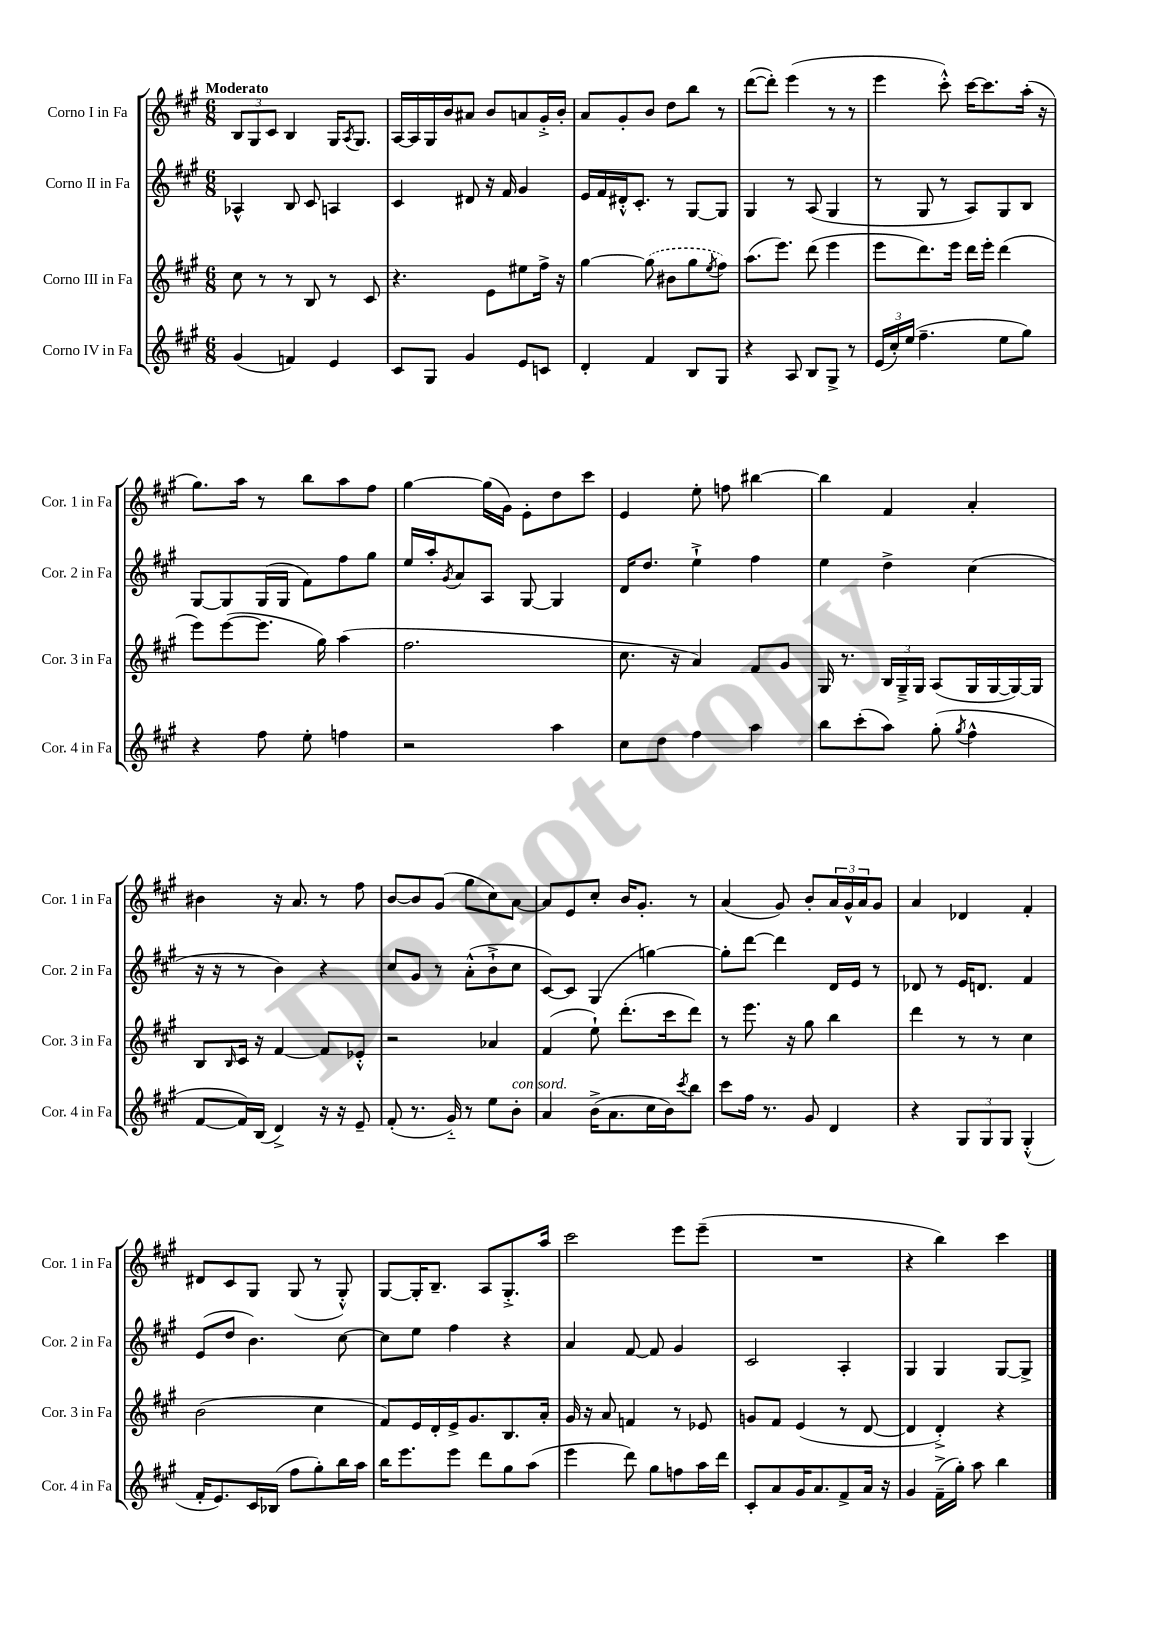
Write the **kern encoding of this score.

**kern	**kern	**kern	**kern
*staff4	*staff3	*staff2	*staff1
*clefG2	*clefG2	*clefG2	*clefG2
*k[f#c#g#]	*k[f#c#g#]	*k[f#c#g#]	*k[f#c#g#]
*M6/8	*M6/8	*M6/8	*M6/8
(4g#/	8cc#\	4A-^^/	12B/L
.	.	.	12G#/
.	8r	.	.
.	.	.	12c#/J
4f/)	8r	8B/	4B/
.	8B/	8c#/	.
4e/	8r	4A/	16G#/LK
.	.	.	8qA/
.	.	.	8.G#/J
.	8c#/	.	.
=	=	=	=
8c#/L	4.r	4c#/	[16A/LL
.	.	.	16A/]
8G#/J	.	.	16G#/
.	.	.	16b/J
4g#/	.	8d#/	8a#/J
.	8e\L	16r	8b/L
.	.	16f#/	.
8e/L	8ee#\	4g#/	8a/
8c/J	16ff#^\Jk	.	16g#'^/L
.	16r	.	16b'/JJ
=	=	=	=
4d'/	[4gg#\	16e/LL	8a/L
.	.	16f#/	.
.	.	16d#'^^/J	8g#'/
.	.	8.c#'/J	.
4f#/	(8gg#\]	.	8b/J
.	8b#\L	8r	8dd\L
8B/L	8gg#\	[8G#/L	8bb\J
.	8qee/	.	.
8G#/J	8ff#\J)	8G#/]J	8r
=	=	=	=
4r	(8.aa\L	4G#/	([8ddd\L
.	.	.	8ddd'\]J)
.	8.eee\J)	.	.
8A/	.	8r	(4eee\
8B/L	(8ddd\	(8A/	.
8G#^/J	4eee\	4G#/	8r
8r	.	.	8r
=	=	=	=
(24e/LL	8eee\L	8r	4eee\
24cc#'/)	.	.	.
(24ee/JJ	.	.	.
4.ff#~\	8.ddd\)	8G#/	.
.	.	8r	8ccc#'^^\)
.	16eee\Jk	.	.
.	16ddd\LL	8A/L)	[16ccc#\LK
.	16eee'\JJ	.	8.ccc#\]
8ee\L	(4ddd\	8G#/	.
8gg#\J)	.	8B/J	(16aa'\Jk
.	.	.	16r
=	=	=	=
4r	8eee\L)	[8G#/L	8.gg#\L)
.	([8eee\	8G#/]	.
.	.	.	16aa\Jk
8ff#\	8.eee\]J	(16G#/L	8r
.	.	16G#/JJ	.
8ee'\	.	8f#\L)	8bb\L
.	16gg#\)	.	.
4ff\	(4aa\	8ff#\	8aa\
.	.	8gg#\J	8ff#\J
=	=	=	=
2r	2.ff#\	16ee/LL	[4gg#\
.	.	16aa'/J	.
.	.	8qg#/	.
.	.	8a/	.
.	.	8A/J	(16gg#\]LL
.	.	.	16g#\JJ)
.	.	[8G#/	8e'\L
4aa\	.	4G#/]	8dd\
.	.	.	8ccc#\J
=	=	=	=
8cc#\L	8.cc#\	16d/LK	4e/
.	.	8.dd/J	.
8dd\J	.	.	.
.	16r	.	.
4ff#\	4a/)	4ee`^\	8ee'\
.	.	.	8ff\
4aa\	8f#/L	4ff#\	[4bb#\
.	8g#/J	.	.
=	=	=	=
8bb\L	16G#/	4ee\	4bb#\]
.	8.r	.	.
(8ccc#'\	.	.	.
8aa\J)	24B/LL	4dd^\	4f#/
.	24G#~^/	.	.
.	24G#/JJ	.	.
(8gg#'\	(8A/L	.	.
8qgg#/	.	.	.
4ff#^^\	16G#/L	(4cc#\	4a'/
.	[16G#/	.	.
.	16G#/_)	.	.
.	16G#/]JJ	.	.
=	=	=	=
[8f#/L	8B/L	16r	4b#\
.	.	16r	.
.	16qqB/	.	.
16f#/]L)	16c#/Jk	8r	.
(16B/JJ	16r	.	.
4d^/)	[4f#/	4b\)	16r
.	.	.	8.a/
16r	8f#/]L	4r	8r
16r	.	.	.
8e~/	8e-'^^/J	.	8ff#\
=	=	=	=
(8f#'/	2r	8cc#/L	[8b/L
8.r	.	8g#/J	8b/]
.	.	8r	(8g#/J
16g#'~/)	.	.	.
8r	.	(8a'^^\L	8gg#\L
8ee\L	4a-/	8b`^\	8cc#\)
8b'\J	.	8cc#\J	[8a\J
=	=	=	=
4a/	(4f#/	[8c#/L)	8a/]L
.	.	8c#/]J	8e/
(16b^\LK	8ee`\)	(4G#/	8cc#'/J
8.a\	.	.	.
.	(8.ddd'\L	.	16b/LK
.	.	.	8.g#'/J
16cc#\L	.	[4gg\)	.
16b\J)	16ccc#\k	.	.
8qccc#/	.	.	.
8bb\J	8ddd\J)	.	8r
=	=	=	=
8ccc#\L	8r	8gg'\]L	(4a/
16ff#\Jk	8.eee\	[8ddd\J	.
8.r	.	.	.
.	.	4ddd\]	8g#/)
.	16r	.	.
8g#/	8gg#\	.	8b'/L
4d/	4bb\	16d/LL	24a/L
.	.	.	24g#^^/
.	.	16e/JJ	.
.	.	.	24a/J
.	.	8r	8g#/J
=	=	=	=
4r	4ddd\	8d-/	4a/
.	.	8r	.
12G#/L	8r	16e/LK	4d-/
.	.	8.d/J	.
12G#/	.	.	.
.	8r	.	.
12G#/J	.	.	.
(4G#'^^/	4cc#\	4f#/	4f#'/
=	=	=	=
16f#'/LK	(2b\	(8e/L	8d#/L
8.e/)	.	.	.
.	.	8dd/J	8c#/
16c#/L	.	4.b\)	8G#/J
(16B-/JJ	.	.	.
8ff#\L	.	.	(8G#/
8gg#'\)	4cc#\	.	8r
16bb\L	.	[8cc#\	8G#'^^/)
16aa\JJ	.	.	.
=	=	=	=
16bb\LK	8f#/L)	8cc#\]L	[8G#/L
8.eee\	.	.	.
.	16e/L	8ee\J	16G#'/]K
.	16d'/	.	8.B~/J
8eee\J	16e^/J	4ff#\	.
.	8.g#/	.	.
8ddd\L	.	.	8A/L
8gg#\	8.B/	4r	8.G#'^/
(8aa\J	.	.	.
.	16a'/Jk	.	16aa/Jk
=	=	=	=
4eee\	16g#/	4a/	2ccc#\
.	16r	.	.
.	8a/	.	.
8ddd\)	4f/	[8f#/	.
8gg#\L	.	8f#/]	.
8ff\	8r	4g#/	8eee\L
16aa\L	8e-/	.	(8eee~\J
16ddd\JJ	.	.	.
=	=	=	=
8c#'/L	8g/L	2c#/	2.r
8a/	8f#/J	.	.
16g#/K	(4e/	.	.
8.a/	.	.	.
8f#^/	8r	4A'/	.
16a/Jk	[8d/	.	.
16r	.	.	.
=	=	=	=
4g#/	4d/]	4G#/	4r
(16f#~^\LL	4d'^/)	4G#/	4bb\)
16gg#'\JJ)	.	.	.
8aa\	.	.	.
4bb\	4r	[8G#/L	4ccc#\
.	.	8G#^/]J	.
==	==	==	==
*-	*-	*-	*-
